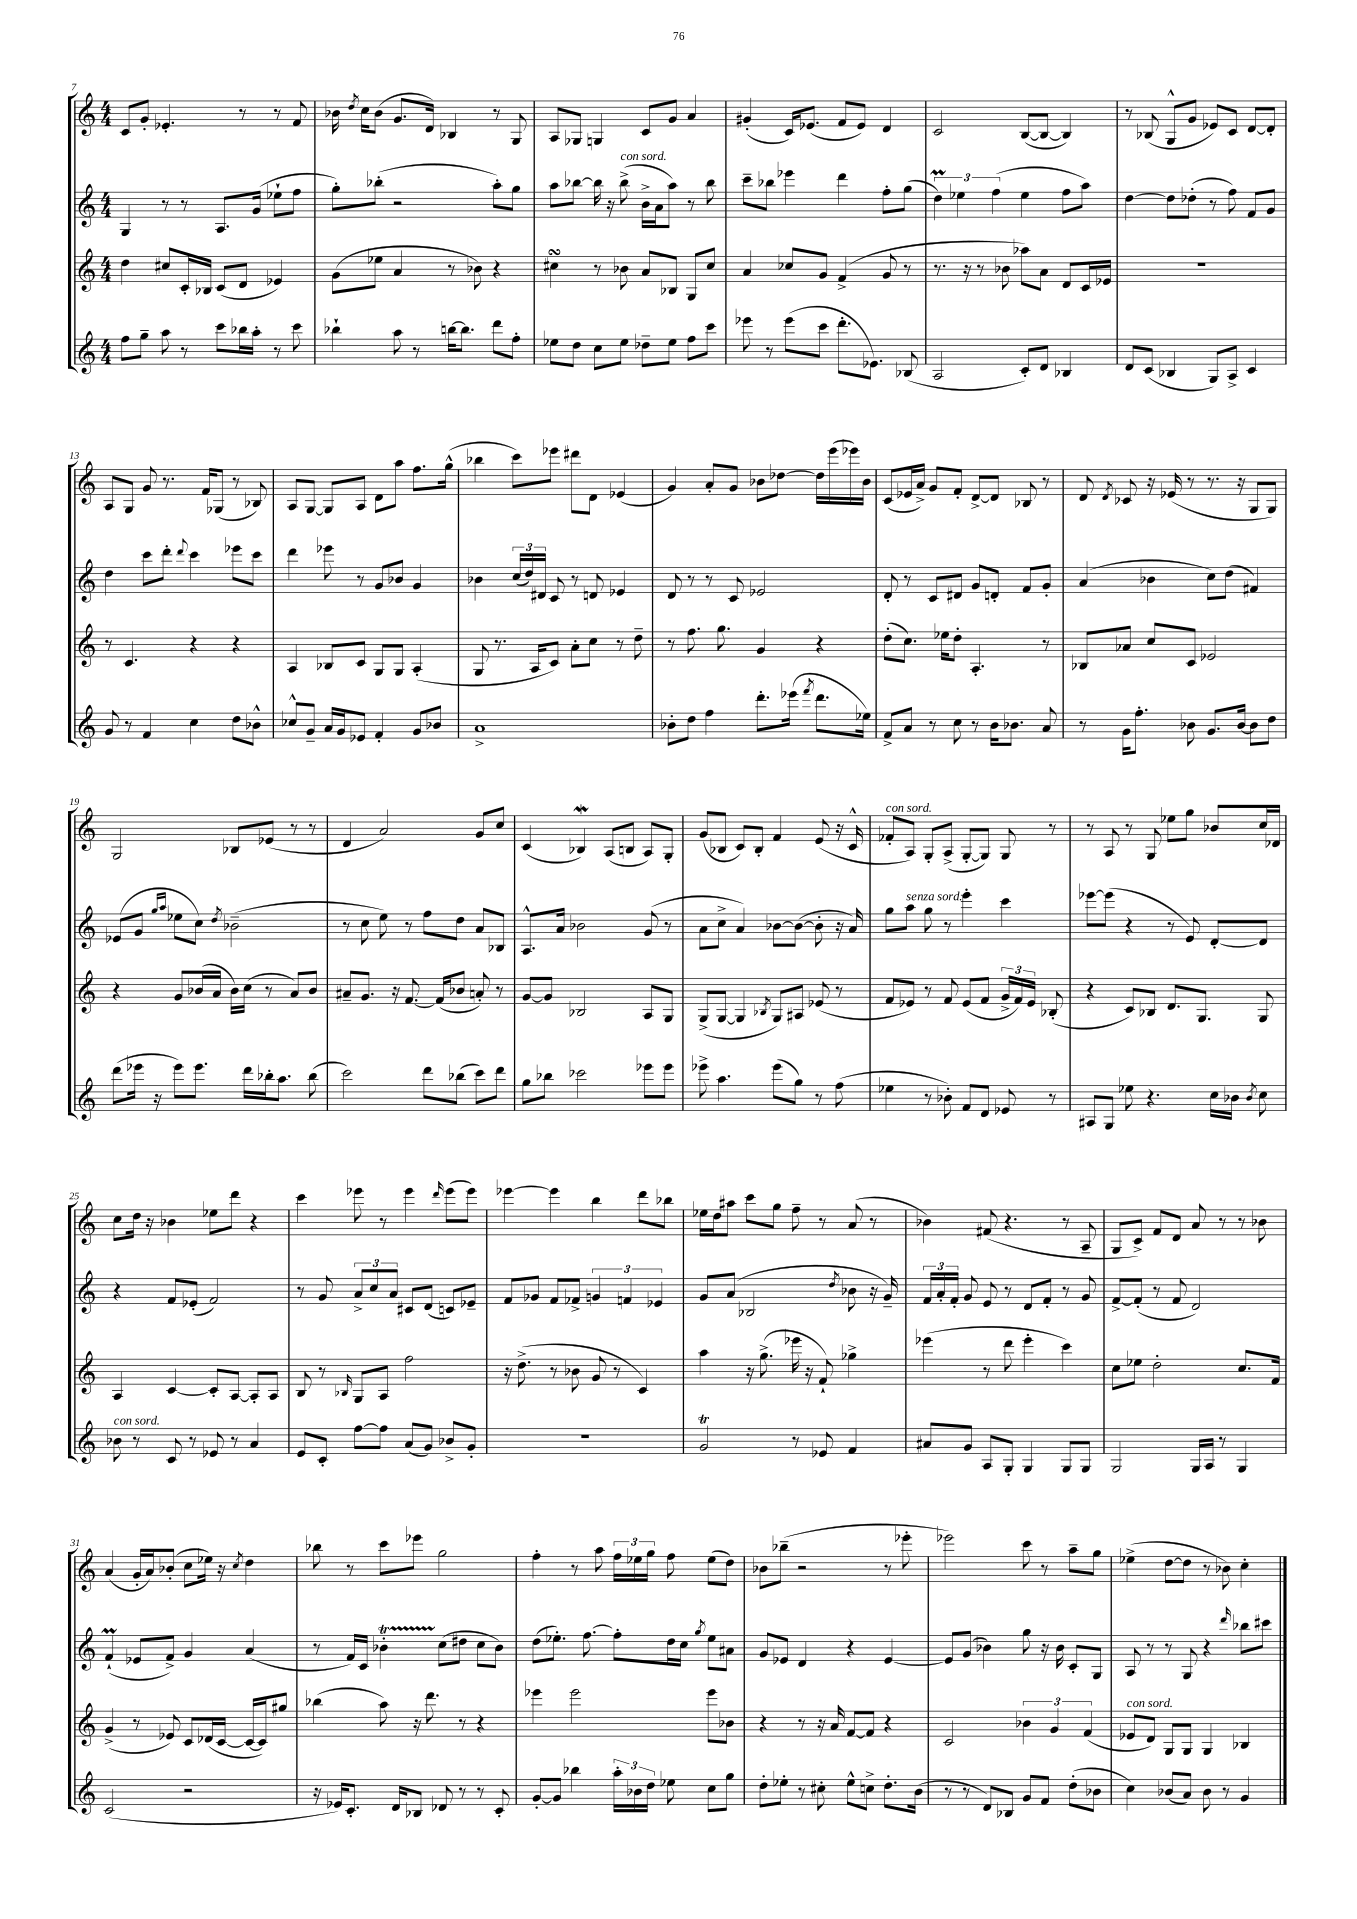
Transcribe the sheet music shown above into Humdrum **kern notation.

**kern	**kern	**kern	**kern
*part4	*part3	*part2	*part1
*staff4	*staff3	*staff2	*staff1
*clefG2	*clefG2	*clefG2	*clefG2
*k[]	*k[]	*k[]	*k[]
*M4/4	*M4/4	*M4/4	*M4/4
=7	=7	=7	=7
8ff\L	4dd\	4G/	8c/L
8gg~\J	.	.	8g'/J
8aa\	8cc#X/L	8r	4.e-X'/
8r	16c'/L	8r	.
.	16B-X/JJ	.	.
8ccc\L	(8c/L	8.A/L	.
16bb-X\L	8d/J	.	8r
16aa'\JJ	.	(16g/Jk	.
8r	4e-X/)	8ee-X`\L	8r
8ccc\	.	8ff\J	8f/
=8	=8	=8	=8
4bb-X`\	(8g\L	8gg'\L)	16b-X\
.	.	.	8qdd/
.	.	.	16cc\KL
.	8ee-X\J	(8bb-X'\J	(8b-\J
8aa\	4a/	2r	8.g/L
8r	.	.	.
.	.	.	16d/Jk)
[16bbn\KL	8r	.	4B-X/
8.bb\J]	.	.	.
.	8b-X\)	.	.
8ddd\L	4r	8aa'\L)	8r
8ff'\J	.	8gg\J	8G/
=9	=9	=9	=9
8ee-X\L	4cc#XsSsS\	8aa\L	8A/L
8dd\J	.	[8bb-X\J	8G-X/J
8cc\L	8r	16bb-\]	4Gn/
.	.	16r	.
!	!	!LO:TX:a:i:t=con sord.	!
8ee-\J	8b-X\	(8bb-^\	.
8dd-X~\L	8a/L	16b^\LL	8c/L
.	.	16a\J	.
8ee-\J	8B-X/J	8aa\J)	8g/J
8ff\L	8G/L	8r	4a/
8ccc\J	8cc#/J	8bb-\	.
=10	=10	=10	=10
8eee-X\	4a/	8ccc~\L	(4g#X'/
8r	.	8bb-X\J	.
(8eee-\L	8cc-X/L	4eee-X\	16c/KL)
.	.	.	(8.e-X/J
8ccc\J	8g/J	.	.
8.ddd'\L	(4f^/	4ddd\	8f/L
.	.	.	8e-/J)
8.e-X\J)	.	.	.
.	8g/	8ff'\L	4d/
(8B-X/	8r	(8gg\J	.
=11	=11	=11	=11
2A/	8.r	6ddM\)	2c/
.	.	6ee-X\	.
.	16r	.	.
.	8r	.	.
.	.	(6ff\	.
.	8b-X\	.	.
8c'/L)	8aa-X\L)	4ee-\	([8B/L
8d/J	8a\J	.	8B/J_
4B-X/	8d/L	8ff\L	4B/])
.	16c/L	8aa\J)	.
.	16e-X/JJ	.	.
=12	=12	=12	=12
8d/L	1r	[4dd\	8r
(8c/J	.	.	(8B-X/
4B-X/	.	8dd\L]	8G^^/L
.	.	(8dd-X'\J	8g/J
8G/L)	.	8r	8e-X/L)
8A^/J	.	8ff\)	8c/J
4c/	.	8f/L	[8d/L
.	.	8g/J	8d'/J]
!!LO:LB:g=z
=13	=13	=13	=13
8g/	8r	4dd\	8A/L
8r	4.c/	.	8G/J
4f/	.	8ccc\L	8g/
.	.	8ddd'\J	8.r
.	.	8qqddd/	.
4cc\	4r	4ccc\	.
.	.	.	16f/KL
.	.	.	(8G-X/J
8dd\L	4r	8eee-X\L	8r
8b-X^^\J	.	8ccc\J	8B-X/)
=14	=14	=14	=14
8cc-X^^/L	4A/	4ddd\	8A/L
8g~/J	.	.	[8G/J
16a/LL	8B-X/L	8eee-X\	8G/L]
16g/J	.	.	.
8e-X/J	8c/J	8r	8A/J
4f'/	8G/L	8g/L	8d\L
.	8G/J	8b-X/J	8aa\J
8g/L	(4A'/	4g/	8.ff\L
8b-X/J	.	.	.
.	.	.	(16gg^^\Jk
=15	=15	=15	=15
1a^	8G/	4b-X\	4bb-X\
.	8.r	.	.
.	.	(24cc/LL	8ccc\L)
.	.	24dd/)	.
.	16A/KL	.	.
.	.	24d#X/JJ	.
.	8c/J)	8c/	8eee-X\J
.	8a'\L	8r	8ddd#X\L
.	8cc\J	8dn/	8d\J
.	8r	4e-X/	(4e-X/
.	8dd~\	.	.
=16	=16	=16	=16
8b-X'\L	8r	8d/	4g/)
8dd\J	8.ff\	8r	.
4ff\	.	8r	8a'/L
.	8.gg\	.	.
.	.	8c/	8g/J
8.ddd'\L	4g/	2e-X/	8b-X\L
.	.	.	[8dd-X\J
(16eee-X\Jk	.	.	.
8qfff/	.	.	.
8.ddd\L	4r	.	16dd-\LL]
.	.	.	(16eee\
.	.	.	16eee-X\)
16ee-X\Jk)	.	.	16b-\JJ
=17	=17	=17	=17
8f^/L	(8dd'\L	8d'/	(8c/L
8a/J	8.cc\J)	8r	16e-X/L
.	.	.	16a^/JJ)
8r	.	8c/L	8g/L
.	16ee-X\KL	.	.
8cc\	8dd'\J	8d#X/J	8f'/J
8r	4.A'/	8g/L	[8d^/L
16b\KL	.	8dn'/J	8d/J]
8.b-X\J	.	.	.
.	.	8f/L	8B-X/
8a/	8r	8g'/J	8r
=18	=18	=18	=18
8r	8B-X/L	(4a/	8d/
.	.	.	8qd/
16g\KL	8a-X/J	.	8c-X/
8.ff'\J	.	.	.
.	8cc/L	4b-X\	16r
.	.	.	(16e-X/
8b-X\	8c/J	.	8r
8.g/L	2e-X/	8cc\L)	8.r
.	.	(8dd\J	.
[16b-/Jk	.	.	16r
8b-\L]	.	4f#X/)	8G/L
8dd\J	.	.	8G/J)
!!LO:LB:g=z
=19	=19	=19	=19
(8ddd\L	4r	(8e-X/L	2G/
16eee-X\Jk	.	8g/J	.
16r	.	.	.
.	.	16qqgg/LL	.
.	.	16qqaa/JJ	.
8eee-\L)	8g/L	8ee-X\L	.
8.eee-\J	(16b-X/L	8cc\J)	.
.	16a/JJ	.	.
.	.	8qdd/	.
.	16b-\LL)	(2b-X~\	8B-X/L
16ddd\LL	(16cc\JJ	.	.
16bb-X'\J	8r	.	(8e-X/J
8.aa\J	.	.	.
.	8a/L)	.	8r
(8bb-\	8b-/J	.	8r
=20	=20	=20	=20
2ccc\)	8a#X~/L	8r	4d/
.	8.g/J	8cc\	.
.	.	8ee\)	2a/)
.	16r	.	.
.	[8.f/	8r	.
8ddd\L	.	8ff\L	.
.	(16f/KL]	.	.
(8bb-X\J	8b-X/J	8dd\J	.
8ccc\L)	8an'/)	8a/L	8g/L
8ddd\J	8r	8B-X/J	8cc/J
=21	=21	=21	=21
8gg\L	[8g/L	8.A^^/L	(4c/
8bb-X\J	8g/J]	.	.
.	.	16a/Jk	.
2ccc-X\	2B-X/	2b-X\	4B-Xw/)
.	.	.	(8A/L
.	.	.	8Bn/J
8eee-X\L	8A/L	(8g/	8A/L)
8eee-\J	8G/J	8r	8G'/J
=22	=22	=22	=22
8eee-X^\	(8G^/L	8a\L	(8g/L
4.aa\	[8G/J	8cc^\J	8B-X/J
.	4G/]	4a/)	8c/L)
.	.	.	8B-'/J
.	8qB-X/	.	.
(8eee-\L	8G/L)	[8b-X\L	4f/
8gg\J)	8A#X/J	(8b-\J_	.
8r	(8e-X/	8b-'\]	(8e/
(8ff\	8r	16r	16r
.	.	16a/)	16c^^/
=23	=23	=23	=23
!	!	!	!LO:TX:a:i:t=con sord.
4ee-X\	8f/L	8gg\L	8f-X'/L
!	!	!LO:TX:a:i:t=senza sord.	!
.	8e-X/J)	8aa\J	8A/J)
8r	8r	8gg\	8G'/L
8b-X'\)	8f/	8r	(8A^/J
8f/L	(8e-/L	4eee'\	[8G'/L
8d/J	8f/J	.	8G/J])
8e-X/	24g^/LL	4ccc\	8G/
.	24f/)	.	.
.	24e-/JJ	.	.
8r	(8B-X'/	.	8r
=24	=24	=24	=24
8A#X/L	4r	[8eee-X\L	8r
8G/J	.	(8eee-\J]	8A/
8ee-X\	8c/L)	4r	8r
4.r	8B-X/J	.	8G/
.	8.d/L	8r	8ee-X\L
.	.	8e/)	8gg\J
.	8.G/J	.	.
16cc\LL	.	[8d'/L	8b-X/L
16b-X\JJ	.	.	.
8qb-/	.	.	.
8cc\	8G/	8d/J]	16cc/L
.	.	.	16d-X/JJ
!!LO:LB:g=z
=25	=25	=25	=25
!LO:TX:a:i:t=con sord.	!	!	!
8b-X\	4A/	4r	8cc\L
8r	.	.	16dd\Jk
.	.	.	16r
8c/	[4c/	8f/L	4b-X\
8r	.	(8e-X'/J	.
8e-X/	8c'/L]	2f/)	8ee-X\L
8r	[8A/J	.	8ddd\J
4a/	8A'/L]	.	4r
.	8A/J	.	.
=26	=26	=26	=26
8e/L	8B/	8r	4ccc\
8c'/J	8r	8g/	.
.	16qqB-X/	.	.
[8ff\L	8G/L	12a^/L	8eee-X\
.	.	12cc/	.
8ff\J]	8A/J	.	8r
.	.	12a/J	.
(8a/L	2ff\	8c#X/L	4eee-\
8g/J)	.	(8d/J	.
.	.	.	16qqddd/
8b-X^/L	.	8cn/L)	(8eee-\L
8g'/J	.	8e-X~/J	8eee-\J)
=27	=27	=27	=27
1r	16r	8f/L	[4eee-X\
.	(8.dd^\	.	.
.	.	8g-X/J	.
.	8r	8f/L	4eee-\]
.	8b-X\	8f-X^/J	.
.	8g/	6gn/	4bb\
.	8r	.	.
.	.	6fn/	.
.	4c/)	.	8ddd\L
.	.	6e-X/	.
.	.	.	8bb-X\J
=28	=28	=28	=28
2gT/	4aa\	8g/L	16ee-X\LL
.	.	.	16dd\J
.	.	(8a/J	8aa#X\J
.	16r	2B-X/	8ccc\L
.	(8.gg^\	.	.
.	.	.	8gg\J
8r	16eee-X\	.	8ff~\
.	16r	.	.
8e-X/	8f`/)	.	8r
.	.	8qdd/	.
4f/	4gg-X^\	8b-X\	(8a/
.	.	16r	8r
.	.	16g~/)	.
=29	=29	=29	=29
8a#X/L	(4eee-X\	24f/LL	4b-X\)
.	.	24a'/	.
.	.	24f'/JJ	.
8g/J	.	8g/	.
8A/L	8r	8e/	(8f#X/
8G'/J	8ddd\	8r	4.r
4G/	4eee-'\	8d/L	.
.	.	8f'/J	.
8G/L	4ccc\)	8r	8r
8G/J	.	8g/	8A~/
=30	=30	=30	=30
2G/	8cc\L	[8f^/L	8G/L
.	8ee-X\J	(8f'/J]	8c^/J)
.	2dd'\	8r	8f/L
.	.	8f/	8d/J
16G/LL	.	2d/)	8a/
16A/JJ	.	.	.
8r	.	.	8r
4G/	8.cc/L	.	8r
.	.	.	8b-X\
.	16f/Jk	.	.
!!LO:LB:g=z
=31	=31	=31	=31
(2c/	(4g^/	(4fM`/	(4a/
.	8r	8e-X/L	16g'/LL
.	.	.	16a/J)
.	8e-X/)	8f^/J)	(8b-X'/J
2r	8c/L	4g/	8cc\L
.	(16d-X/L	.	16ee-X\Jk)
.	[16c/JJ	.	16r
.	.	.	8qcc/
.	16c/LL_	(4a/	4dd\
.	16c/J])	.	.
.	8gg#X/J	.	.
=32	=32	=32	=32
16r	(4bb-X\	8r	8bb-X\
16e-X/KL)	.	.	.
8.c'/J	.	16f/LL)	8r
.	.	16c/JJ	.
.	8aa\)	4b-XT'\	8ccc\L
16d/KL	.	.	.
8B-X/J	16r	.	8eee-X\J
.	8.ddd\	.	.
8d-X/	.	(8cc\L	2gg\
8r	8r	8dd#X\J	.
8r	4r	8cc\L	.
8c'/	.	8b-\J)	.
=33	=33	=33	=33
[8g'/L	4eee-X\	(8dd\L	4ff'\
8g/J]	.	8.ee-X'\J)	.
4bb-X\	2eee-\	.	8r
.	.	[8.ff\	.
.	.	.	8aa\
24aa'\LL	.	8ff'\L]	24ff\LL
24b-X\	.	.	24ee-X\
24dd\JJ	.	.	24gg\JJ
8ee-X\	.	16dd\L	8ff\
.	.	16cc\JJ	.
.	.	8qgg/	.
8cc\L	8eee-\L	8ee-\L	(8ee-\L
8gg\J	8b-X\J	8a#X\J	8dd\J)
=34	=34	=34	=34
8dd'\L	4r	8g/L	8b-X\L
8ee-X'\J	.	8e-X/J	(8bb-X~\J
8r	8r	4d/	2r
8cc#X'\	16r	.	.
.	16a/	.	.
8ee-^^\L	[8f/L	4r	.
8ccn^\J	8f/J]	.	.
8.dd'\L	4r	[4e-/	8r
.	.	.	8eee-X'\
(16b\Jk	.	.	.
=35	=35	=35	=35
8r	2c/	8e-/L]	2eee-X\)
8r	.	(8g/J	.
8d/L)	.	4b-X\)	.
8B-X/J	.	.	.
8g/L	6b-X\	8gg\	8ccc\
8f/J	.	16r	8r
.	6g/	.	.
.	.	16b-\	.
(8dd'\L	.	8c'/L	8aa~\L
.	(6f/	.	.
8b-X\J	.	8G/J	8gg\J
=36	=36	=36	=36
!	!LO:TX:a:i:t=con sord.	!	!
4cc\)	8e-X/L	8A/	(4ee-X^\
.	8d/J)	8r	.
(8b-X/L	8G/L	8r	[8dd\L
8a/J)	8G/J	8G/	8dd\J]
8b-\	4G/	4r	8r
8r	.	.	8b-X\)
.	.	16qqddd/	.
4g/	4B-X/	8bb-X\L	4cc'\
.	.	8ccc#X\J	.
==	==	==	==
*-	*-	*-	*-
